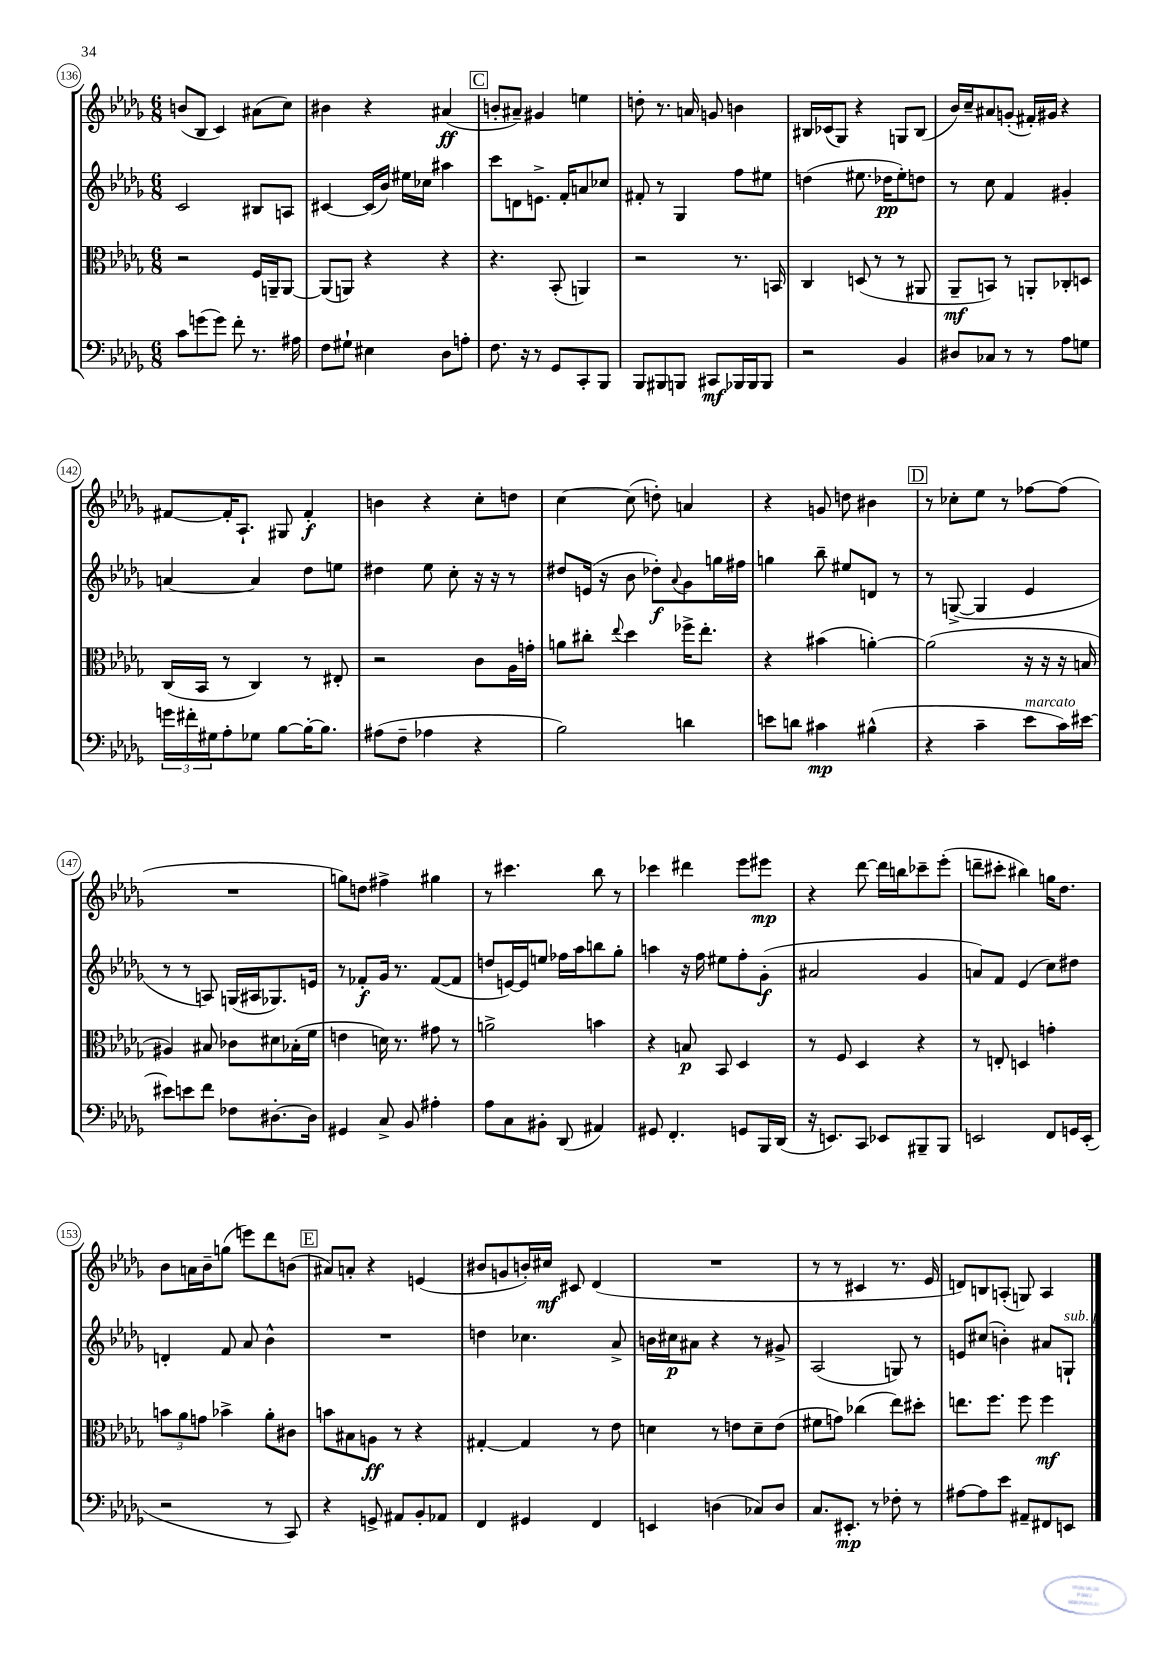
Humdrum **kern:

**kern	**kern	**kern	**kern
*staff4	*staff3	*staff2	*staff1
*clefF4	*clefC3	*clefG2	*clefG2
*k[b-e-a-d-g-]	*k[b-e-a-d-g-]	*k[b-e-a-d-g-]	*k[b-e-a-d-g-]
*M6/8	*M6/8	*M6/8	*M6/8
8c	2r	2c	(8b
(8g	.	.	8B-
8g)	.	.	4c)
8f'	.	.	.
8.r	16F	8B#	(8a#
.	16AA~	.	.
.	[8AA	8A	8cc)
16A#	.	.	.
=	=	=	=
8F	(8AA]	[4c#	4b#
8G#`	8AA)	.	.
4E#	4r	(16c#]	4r
.	.	16b-)	.
.	.	16ee#	.
.	.	16cc-	.
8D-	4r	4aa#	(4a#
8A'	.	.	.
=	=	=	=
8.F	4.r	8ccc	8b'
.	.	8d	8a#~)
16r	.	.	.
8r	.	8.e^	4g#
8GG-	(8BB-'	.	.
.	.	16f'	.
8CC'	4AA)	8a	4ee
8BBB-	.	8cc-	.
=	=	=	=
8BBB-	2r	8f#'	8dd'
8BBB#	.	8r	8.r
8BBB	.	4G-	.
.	.	.	16a
8CC#	.	.	8g
16BBB-	8.r	8ff	4b
16BBB-	.	.	.
8BBB-	.	8ee#	.
.	16BB	.	.
=	=	=	=
2r	4C	(4dd	16B#
.	.	.	(16c-
.	.	.	8G-)
.	(8D	8.ee#	4r
.	8r	.	.
.	.	16dd-	.
4BB-	8r	8ee#')	8G
.	8AA#	8dd	(8B#
=	=	=	=
8D#	8AA-~	8r	16b-)
.	.	.	16cc~
8C-	8BB)	8cc	8a#
8r	8r	4f	(8g'
8r	8AA'	.	16f#')
.	.	.	16g#
8A-	8C-'	4g#'	4r
8G	8D	.	.
=	=	=	=
24g	(16C	[4a	[8f#
24f#'	.	.	.
.	16BB-	.	.
24G#	.	.	.
8A-'	8r	.	16f#']
.	.	.	8.A-`
8G-	4C)	4a]	.
[8B-	.	.	8G#
16B-'_	8r	8dd-	4f#'
8.B-]	.	.	.
.	8E#'	8ee	.
=	=	=	=
(8A#	2r	4dd#	4b
8F~	.	.	.
4A-	.	8ee-	4r
.	.	8cc'	.
4r	8c	16r	8cc'
.	.	16r	.
.	16A-	8r	8dd
.	16g'	.	.
=	=	=	=
2B-)	8a	8dd#	[4cc
.	8cc#'	(16e	.
.	.	16r	.
.	8qqee-	.	.
.	4dd-	8b-	(8cc]
.	.	8dd-')	8dd')
.	.	8qqa-	.
4d	16ff-^	8g-	4a
.	8.ee-'	.	.
.	.	16gg	.
.	.	16ff#	.
=	=	=	=
8e	4r	4gg	4r
8d	.	.	.
4c#	(4b#	8bb-~	8g
.	.	8ee#	8dd
(4B#^^	[4a')	8d	4b#
.	.	8r	.
=	=	=	=
4r	(2a]	8r	8r
.	.	([8G^	8cc-'
4c~	.	4G]	8ee-
.	.	.	8r
8e-	16r	4e-	[8ff-
.	16r	.	.
16c)	16r	.	(8ff-]
[16e#	16B	.	.
=	=	=	=
8e#]	4A#)	8r	2.r
8e	.	8r	.
8f	8B#	8A)	.
8F-	8c-	(16G	.
.	.	16A#	.
[8.D#'	8d#	8.G-)	.
.	(16B-'	.	.
16D#]	16f	16e	.
=	=	=	=
4GG#	4e	8r	8gg)
.	.	8f-'	8dd
8C^	16d)	16g-	4ff#^
.	8.r	8.r	.
8BB-	.	.	.
4A#'	8g#	([8f-	4gg#
.	8r	8f-]	.
=	=	=	=
8A-	2a^	8dd	8r
8C	.	[16e)	4.ccc#
.	.	16e]	.
8BB#'	.	8ee	.
(8DD-	.	16ff-	.
.	.	16aa-	.
4AA#)	4b	8bb	8bb-
.	.	8gg-'	8r
=	=	=	=
8GG#	4r	4aa	4ccc-
4.FF'	.	.	.
.	8B	16r	4ddd#
.	.	16ff	.
.	8BB-	8ee#	.
8GG	4D-	8ff'	8eee-
16BBB-	.	(8g-'	8eee#
(16DD-	.	.	.
=	=	=	=
16r	8r	2a#	4r
8.EE)	.	.	.
.	8F	.	.
8CC	4D-	.	[8ddd-
8EE-	.	.	16ddd-]
.	.	.	16bb
8BBB#~	4r	4g-	8ccc-~
8BBB#	.	.	(8eee-'
=	=	=	=
2EE	8r	8a)	8ddd~
.	8E'	8f	8ccc#'
.	4D	(4e-	4bb#)
8FF	4g'	8cc)	16gg
.	.	.	8.dd-
16GG	.	8dd#	.
(16EE'	.	.	.
=	=	=	=
2r	12b	4d'	8b-
.	12a-	.	.
.	.	.	16a
.	12g	.	.
.	.	.	16b-~
.	4b-^	8f	(8gg
.	.	8a-	8eee)
8r	8a-'	4b-^^	8ddd-
8CC)	8c#	.	(8b
=	=	=	=
4r	8b	2.r	8a#)
.	8B#	.	8a'
8GG^	8A	.	4r
8AA#	8r	.	.
8BB-'	4r	.	(4e
8AA-	.	.	.
=	=	=	=
4FF	[4G#'	4dd	8b#
.	.	.	8g
4GG#	4G#]	4.cc-	16b')
.	.	.	16cc#
.	.	.	8c#
4FF	8r	.	(4d-
.	8e-	8a-^	.
=	=	=	=
4EE	4d	16b	2.r
.	.	16cc#	.
.	.	8a#	.
(4D	8r	4r	.
.	8e	.	.
8C-)	8d~	8r	.
8D	(8e	8g#^	.
=	=	=	=
8.C	8f#	(2A-	8r
.	8g)	.	8r
8.EE#'	.	.	.
.	(4cc-	.	4c#
8r	.	.	.
8F-'	8ee-)	8G)	8.r
8r	8dd#'	8r	.
.	.	.	16e-
=	=	=	=
[8A#	8.ee	8e	8d)
8A#]	.	(8cc#	8B
.	8.ff	.	.
8e-	.	4b')	(8A'
8AA#~	8ff	.	8G)
8FF#	4ff	8a#	4A
8EE	.	8G`	.
==	==	==	==
*-	*-	*-	*-
